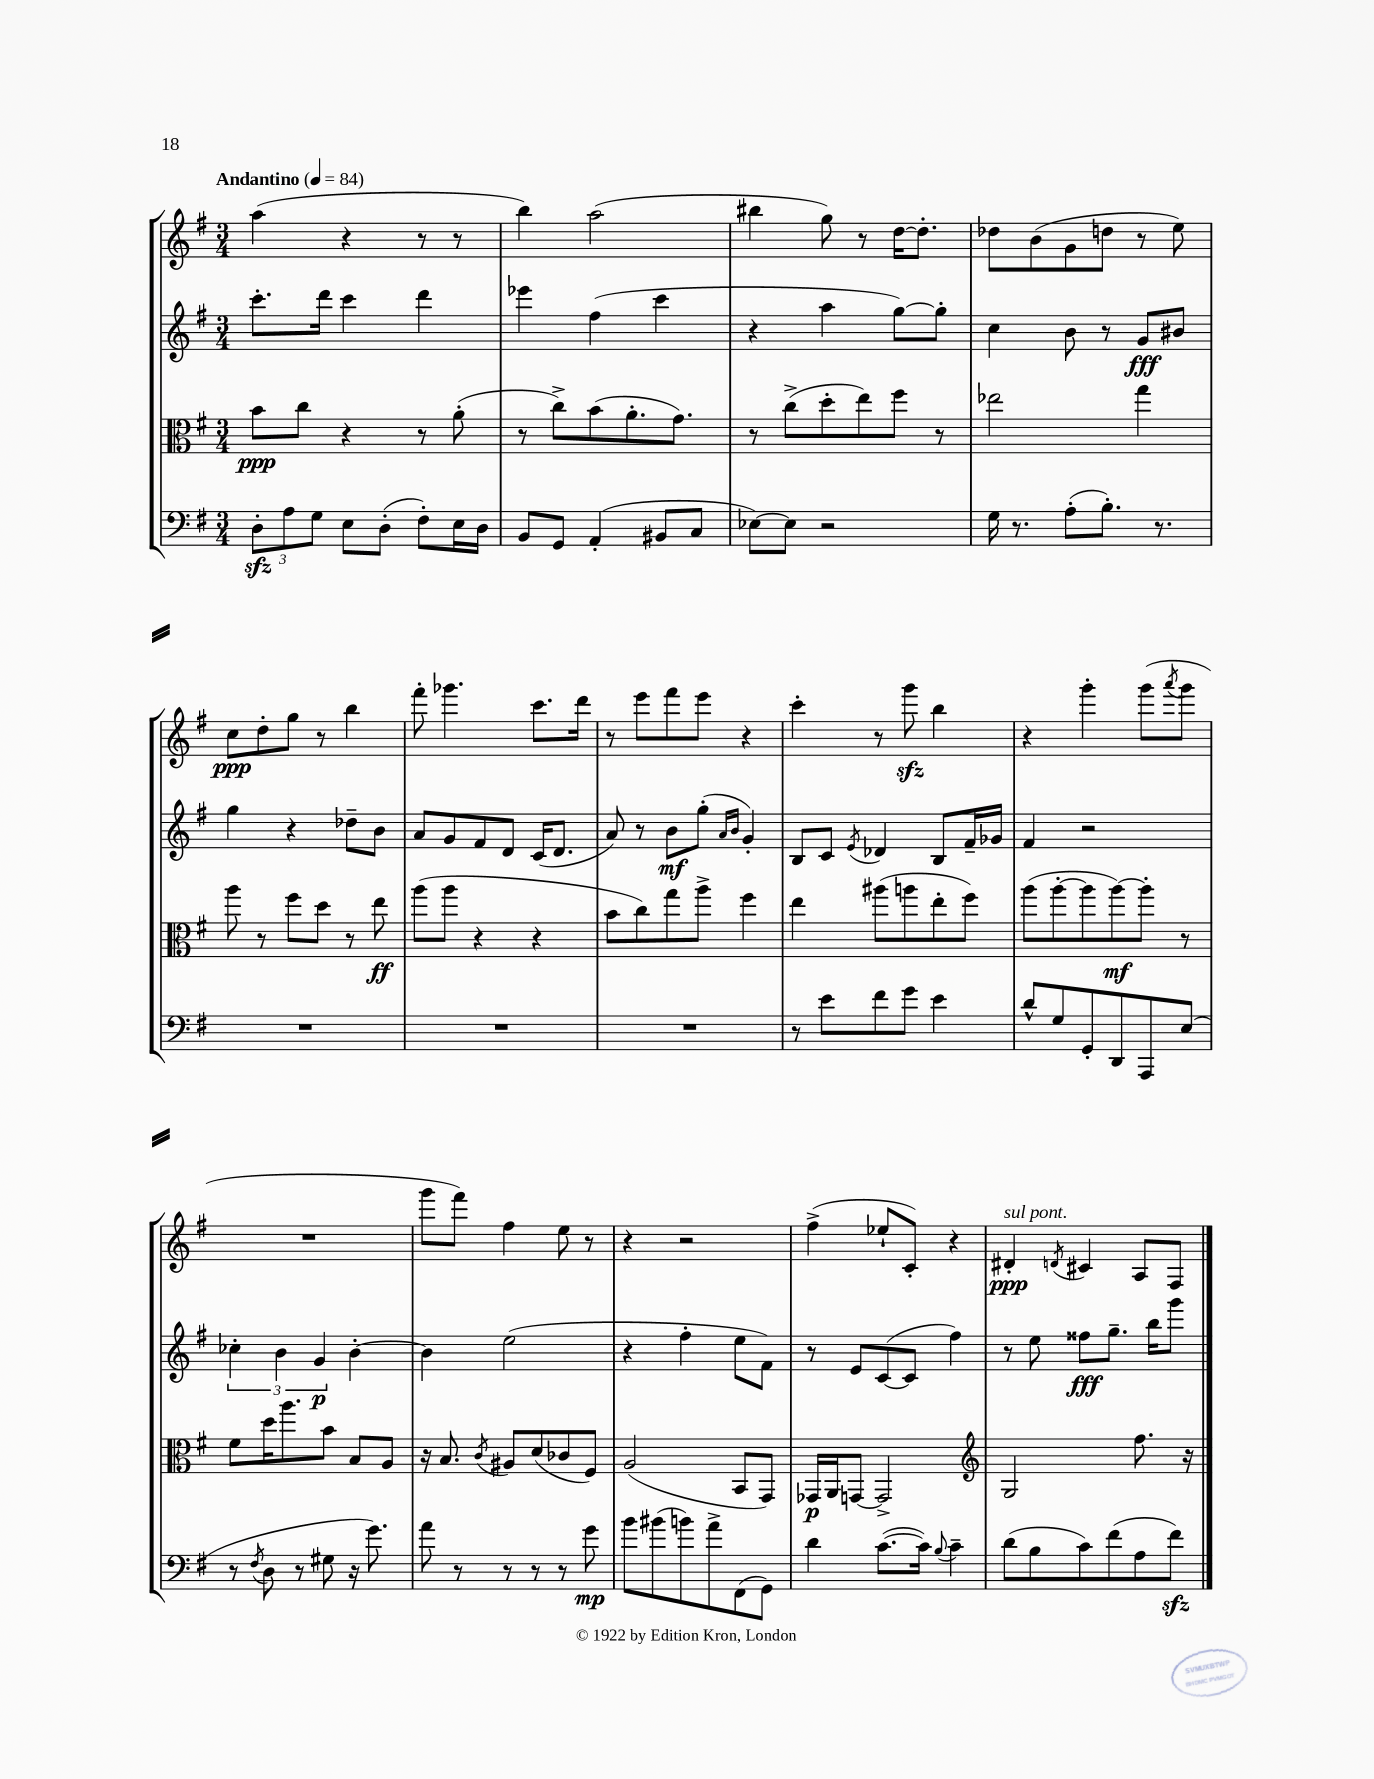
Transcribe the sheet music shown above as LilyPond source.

<<
\new StaffGroup <<
\new Staff = "s0" {
    \clef treble \key g \major \numericTimeSignature \time 3/4 \tempo "Andantino" 4 = 84
    a''4( r4 r8 r8 |
    b''4) a''2( |
    bis''4 g''8) r8 d''16~ d''8.-. |
    des''8 b'8( g'8 d''8 r8 e''8) |
    c''8\ppp d''8-. g''8 r8 b''4 |
    fis'''8-. ges'''4. c'''8. d'''16 |
    r8 e'''8 fis'''8 e'''8 r4 |
    c'''4-. r8 g'''8\sfz b''4 |
    r4 g'''4-. g'''8( \acciaccatura { a'''8 } g'''8 |
    R2. |
    g'''8 fis'''8) fis''4 e''8 r8 |
    r4 r2 |
    fis''4->( ees''8-! c'8-.) r4 |
    dis'4-.\ppp^\markup { \italic "sul pont." } \acciaccatura { d'8 } cis'4 a8 fis8 \bar "|." |
}
\new Staff = "s1" {
    \clef treble \key g \major \numericTimeSignature \time 3/4
    c'''8.-. d'''16 c'''4 d'''4 |
    ees'''4 fis''4( c'''4 |
    r4 a''4 g''8~) g''8-. |
    c''4 b'8 r8 g'8\fff bis'8 |
    g''4 r4 des''8-- b'8 |
    a'8 g'8 fis'8 d'8 c'16( d'8. |
    a'8) r8 b'8\mf g''8-.( \grace { a'16 b'16 } g'4-.) |
    b8 c'8 \acciaccatura { e'8 } des'4 b8 fis'16-- ges'16 |
    fis'4 r2 |
    \tuplet 3/2 { ces''4-. b'4 g'4\p } b'4~-. |
    b'4 e''2( |
    r4 fis''4-. e''8 fis'8) |
    r8 e'8 c'8~( c'8 fis''4) |
    r8 e''8 fisis''8\fff g''8.-- b''16 g'''8 \bar "|." |
}
\new Staff = "s2" {
    \clef alto \key g \major \numericTimeSignature \time 3/4
    b'8\ppp c''8 r4 r8 a'8-.( |
    r8 c''8->) b'8( a'8.-. g'8.) |
    r8 c''8->( d''8-. e''8) fis''8 r8 |
    ees''2 g''4 |
    a''8 r8 fis''8 d''8 r8 e''8\ff |
    a''8( a''8 r4 r4 |
    b'8 c''8) g''8 a''8-> fis''4 |
    e''4 ais''8( a''8 e''8-. fis''8) |
    a''8( a''8~-. a''8 a''8~\mf) a''8-. r8 |
    fis'8 d''16 a''8. b'8 b8 a8 |
    r16 b8. \acciaccatura { c'8 } ais8 d'8( ces'8 fis8) |
    a2( b,8 g,8) |
    ges,16\p a,16 g,8~ g,2-> |
    \clef treble g2 fis''8. r16 \bar "|." |
}
\new Staff = "s3" {
    \clef bass \key g \major \numericTimeSignature \time 3/4
    \tuplet 3/2 { d8-.\sfz a8 g8 } e8 d8-.( fis8-.) e16 d16 |
    b,8 g,8 a,4-.( bis,8 c8 |
    ees8~) ees8 r2 |
    g16 r8. a8-.( b8.-.) r8. |
    R2. |
    R2. |
    R2. |
    r8 e'8 fis'8 g'8 e'4 |
    d'8-^ g8 g,8-. d,8 a,,8 e8( |
    r8 \acciaccatura { fis8 } d8 r8 gis8 r16 g'8.) |
    a'8 r8 r8 r8 r8 g'8\mp |
    b'8 bis'8( b'8) a'8-> fis,8( g,8) |
    d'4 c'8.~( c'16) \appoggiatura { b8 } c'4-- |
    d'8( b8 c'8) fis'8( a8 fis'8\sfz) \bar "|." |
}
>>
>>
\layout { \context { \Score \remove "Bar_number_engraver" } }
